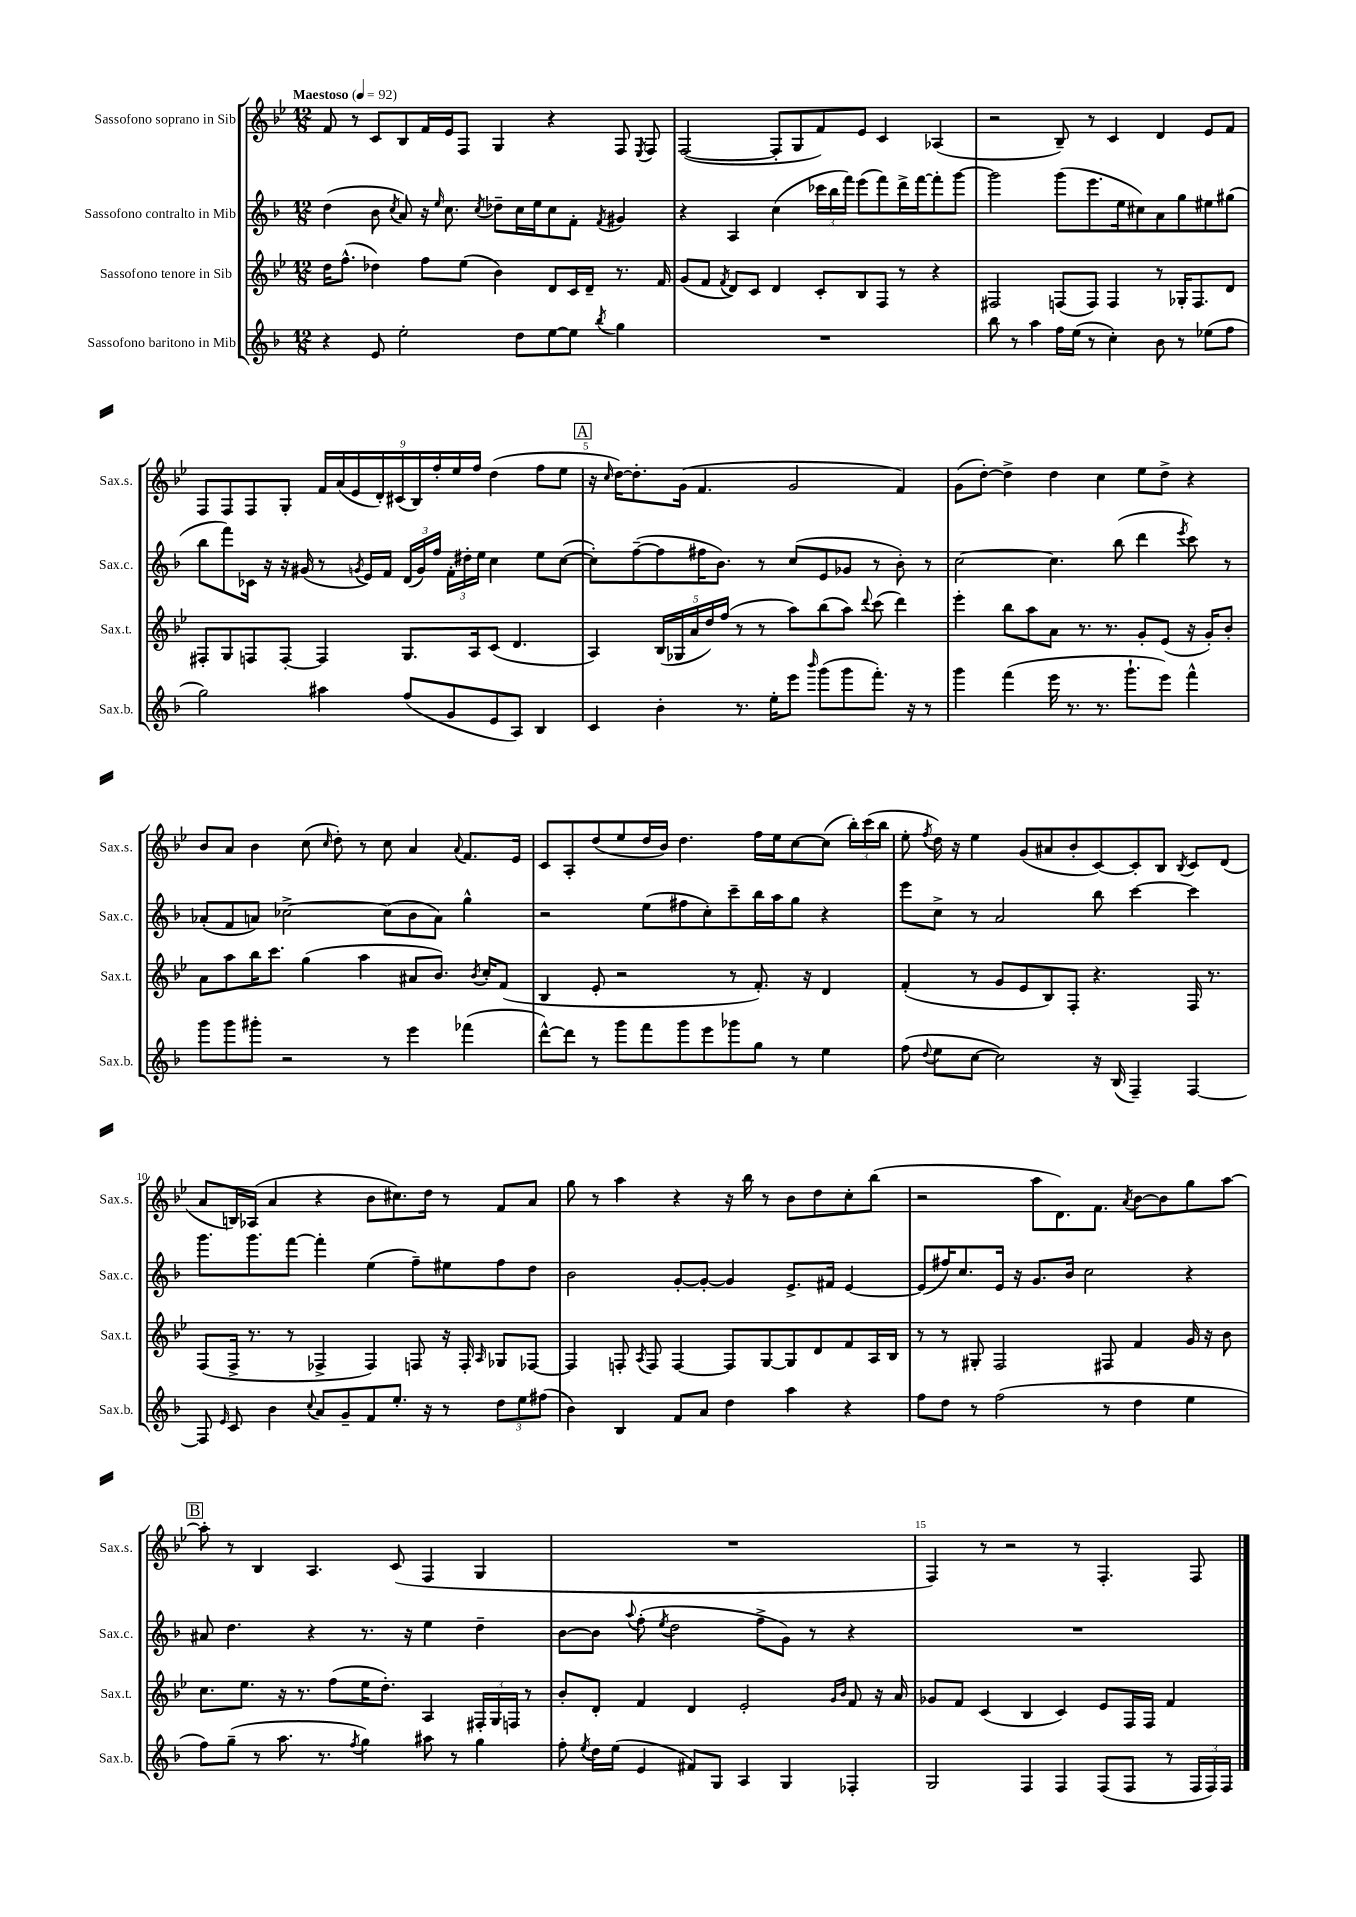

**kern	**kern	**kern	**kern
*staff4	*staff3	*staff2	*staff1
*clefG2	*clefG2	*clefG2	*clefG2
*k[b-]	*k[b-e-]	*k[b-]	*k[b-e-]
*M12/8	*M12/8	*M12/8	*M12/8
*MM92	*MM92	*MM92	*MM92
4r	16dd	(4dd	8f
.	(8.ff^^	.	.
.	.	.	8r
8e	4dd-)	8b-	8c
.	.	8qcc	.
2ee'	.	8a)	8B-
.	8ff	16r	16f
.	.	16qqee	.
.	.	8.cc	16e-
.	(8ee-	.	8F
.	.	8qcc	.
.	4b-)	8dd-~	4G
8dd	.	16cc	.
.	.	16ee	.
[8ee	8d	8cc	4r
8ee]	16c	8f'	.
.	16d~	.	.
8qbb-	.	8qf	.
4gg	8.r	4g#	8F
.	.	.	8qE-
.	.	.	8F
.	16f	.	.
=	=	=	=
1.r	(8g	4r	([2F
.	8f	.	.
.	8qf	.	.
.	8d)	4A	.
.	8c	.	.
.	4d	(4cc	8F']
.	.	.	8G
.	8c'	24ccc-	8f)
.	.	24bb-	.
.	.	24fff)	.
.	8B-	(8eee	8e-
.	8F	8fff)	4c
.	8r	16ddd^	.
.	.	[16fff	.
.	4r	8fff']	(4A-
.	.	[8ggg	.
=	=	=	=
8bb-	2F#	2ggg]	2r
8r	.	.	.
4aa	.	.	.
16ff	(8F	(8ggg	8B-~)
(16ee	.	.	.
8r	8F)	8.eee	8r
4cc')	4F	.	4c
.	.	16ee	.
.	.	8cc#)	.
8b-	8r	8a	4d
8r	16G-'	8gg	.
.	8.F	.	.
(8ee-	.	8ee#	8e-
8ff	8d	(8gg#	8f
=	=	=	=
2gg)	8F#'	8bb-	8F
.	8G	8fff)	8F
.	8F	16c-	8F
.	.	16r	.
.	[8F'	16r	8G'
.	.	(16g#	.
4aa#	4F]	8r	18f
.	.	.	(18a
.	.	.	18e-
.	.	8qg	.
.	.	16e)	.
.	.	.	18d')
.	.	16f	.
.	.	.	(18c#
(8ff	8.G	(24d	.
.	.	.	18B-)
.	.	24g)	.
.	.	24ff	18ff'
8g	.	24f'	.
.	.	.	18ee-
.	.	24dd#'	.
.	16A	.	.
.	.	.	18ff
.	.	24ee	.
8e	(8c	4cc	(4dd
8A)	4.d	.	.
4B-	.	8ee	8ff
.	.	([8cc	8ee-
=	=	=	=
4c	4A)	8cc'])	16r
.	.	.	16qqcc
.	.	.	[16dd)
.	.	([8ff~	8.dd']
4b-'	(20B-	8ff]	.
.	20G-	.	.
.	.	.	(16g
.	20a	.	.
.	.	16ff#	4.f
.	20dd)	.	.
.	.	8.b-)	.
.	(20ff	.	.
8.r	8r	.	.
.	8r	8r	.
16ee'	.	.	.
8eee	8aa)	(8cc	2g
16qqbbb-	.	.	.
(8ggg	(8bb-	8e	.
8ggg	8aa)	8g-	.
.	8qqddd	.	.
8.fff')	(8ccc	8r	.
.	4ddd)	8b-')	4f)
16r	.	.	.
8r	.	8r	.
=	=	=	=
4ggg	4eee-'	[2cc	(8g
.	.	.	[8dd')
(4fff	8bb-	.	4dd^]
.	8aa	.	.
16eee	8a	4.cc]	4dd
8.r	.	.	.
.	8.r	.	.
8.r	.	.	4cc
.	8.r	.	.
.	.	(8bb-	.
8.ggg`	.	.	.
.	8g'	4ddd	8ee-
8eee)	(8e-	.	8dd^
.	.	8qeee	.
4fff^^	16r	8ccc)	4r
.	16g')	.	.
.	8b-'	8r	.
=	=	=	=
8ggg	8a	(8a-'	8b-
8ggg	8aa	8f	8a
8ggg#'	16bb-	8a)	4b-
.	8.ccc	.	.
2r	.	[2cc-^	.
.	(4gg	.	(8cc
.	.	.	16qqcc
.	.	.	8dd')
.	4aa	.	8r
8r	.	(8cc-]	8cc
4eee	8a#	8b-	4a
.	8.b-)	8a)	.
.	.	.	8qqa
(4fff-	.	4gg^^	8.f
.	8qb-	.	.
.	16cc'	.	.
.	(8f	.	.
.	.	.	16e-
=	=	=	=
[8ddd^^)	4B-	2r	8c
8ddd]	.	.	8A'
8r	8e-'	.	(8dd
8ggg	2r	.	8ee-
8fff	.	(8ee	16dd
.	.	.	16b-)
8ggg	.	8ff#	4.dd
8eee	.	8cc')	.
8ggg-	8r	8ccc~	.
8gg	8.f')	16bb-	16ff
.	.	16aa	16ee-
8r	.	8gg	[8cc
.	16r	.	.
4ee	4d	4r	(8cc]
.	.	.	24bb-')
.	.	.	(24ccc
.	.	.	24bb-
=	=	=	=
(8ff	(4f'	8eee	8ee-'
8qqdd	.	.	8qff
8ee	.	8cc^	16dd)
.	.	.	16r
[8cc	8r	8r	4ee-
2cc])	8g	2a	.
.	8e-	.	(8g
.	8B-)	.	8a#
.	8F'	.	8b-'
16r	4.r	8bb-	[8c)
(16B-	.	.	.
4F~)	.	[4ccc	8c']
.	.	.	8B-
.	.	.	8qB-
[4F	16F	4ccc]	8c
.	8.r	.	.
.	.	.	(8d
=	=	=	=
8F]	(8F	8.ggg	8a
16qqe	.	.	.
8c	16F^	.	16B)
.	8.r	8.ggg	(16A-
4b-	.	.	4a
.	8r	[8fff	.
8qqcc	.	.	.
8a	4F-^	4fff']	4r
8g~	.	.	.
8f	4F-)	(4ee	8b-
8.ee'	.	.	8.cc#)
.	8F	8ff~)	.
16r	.	.	16dd
8r	16r	8ee#	8r
.	16F'	.	.
.	16qqA	.	.
12dd	8G-	8ff	8f
12ee	.	.	.
.	[8F-	8dd	8a
(12ff#	.	.	.
=	=	=	=
4b-)	4F-]	2b-	8gg
.	.	.	8r
4B-	8F'	.	4aa
.	8qA	.	.
.	8F	.	.
8f	[4F	[8g'	4r
8a	.	8g'_	.
4dd	8F]	4g]	16r
.	.	.	16bb-
.	[8G	.	8r
4aa	8G]	8.e^	8b-
.	8d	.	8dd
.	.	16f#	.
4r	8f	[4e	8cc'
.	16A	.	(8bb-
.	16B-	.	.
=	=	=	=
8ff	8r	(8e]	2r
8dd	8r	16ff#)	.
.	.	8.cc	.
8r	8G#'	.	.
(2ff	2F	16e	.
.	.	16r	.
.	.	8.g	8aa
.	.	.	8.d)
.	.	16b-	.
.	.	2cc	.
.	.	.	8.f
8r	8F#	.	.
.	.	.	8qa
4dd	4f	.	[8b-
.	.	.	8b-]
4ee	16g	4r	8gg
.	16r	.	.
.	8b-	.	[8aa
=	=	=	=
8ff)	8.cc	8a#	8aa']
(8gg~	.	4.dd	8r
.	8.ee-	.	.
8r	.	.	4B-
8.aa	16r	.	.
.	8.r	.	.
.	.	4r	4.A
8.r	.	.	.
.	(8ff	.	.
8qff	.	.	.
4gg)	16ee-	8.r	.
.	8.dd')	.	.
.	.	.	(8c
.	.	16r	.
8aa#	4A	4ee	4F
8r	.	.	.
4gg	24F#'	4dd~	4G
.	24G	.	.
.	24F	.	.
.	8r	.	.
=	=	=	=
8ff'	8b-'	[8b-	1.r
8qee	.	.	.
16dd	8d'	8b-]	.
(16ee	.	.	.
.	.	8qqaa	.
4e	4f	(8ff'	.
.	.	8qee	.
.	.	2dd	.
8f#)	4d	.	.
8G	.	.	.
4A	2e-'	.	.
.	.	8ff^	.
4G	.	8g)	.
.	.	8r	.
.	16qqg	.	.
.	16qqb-	.	.
4F-'	8f	4r	.
.	16r	.	.
.	16a	.	.
=	=	=	=
2G	8g-	1.r	4F)
.	8f	.	.
.	(4c	.	8r
.	.	.	2r
4F	4B-	.	.
4F	4c)	.	.
.	.	.	8r
(8F	8e-	.	4.F'
8F	16F	.	.
.	16F	.	.
8r	4f	.	.
24F	.	.	8F
24F)	.	.	.
24F	.	.	.
==	==	==	==
*-	*-	*-	*-
